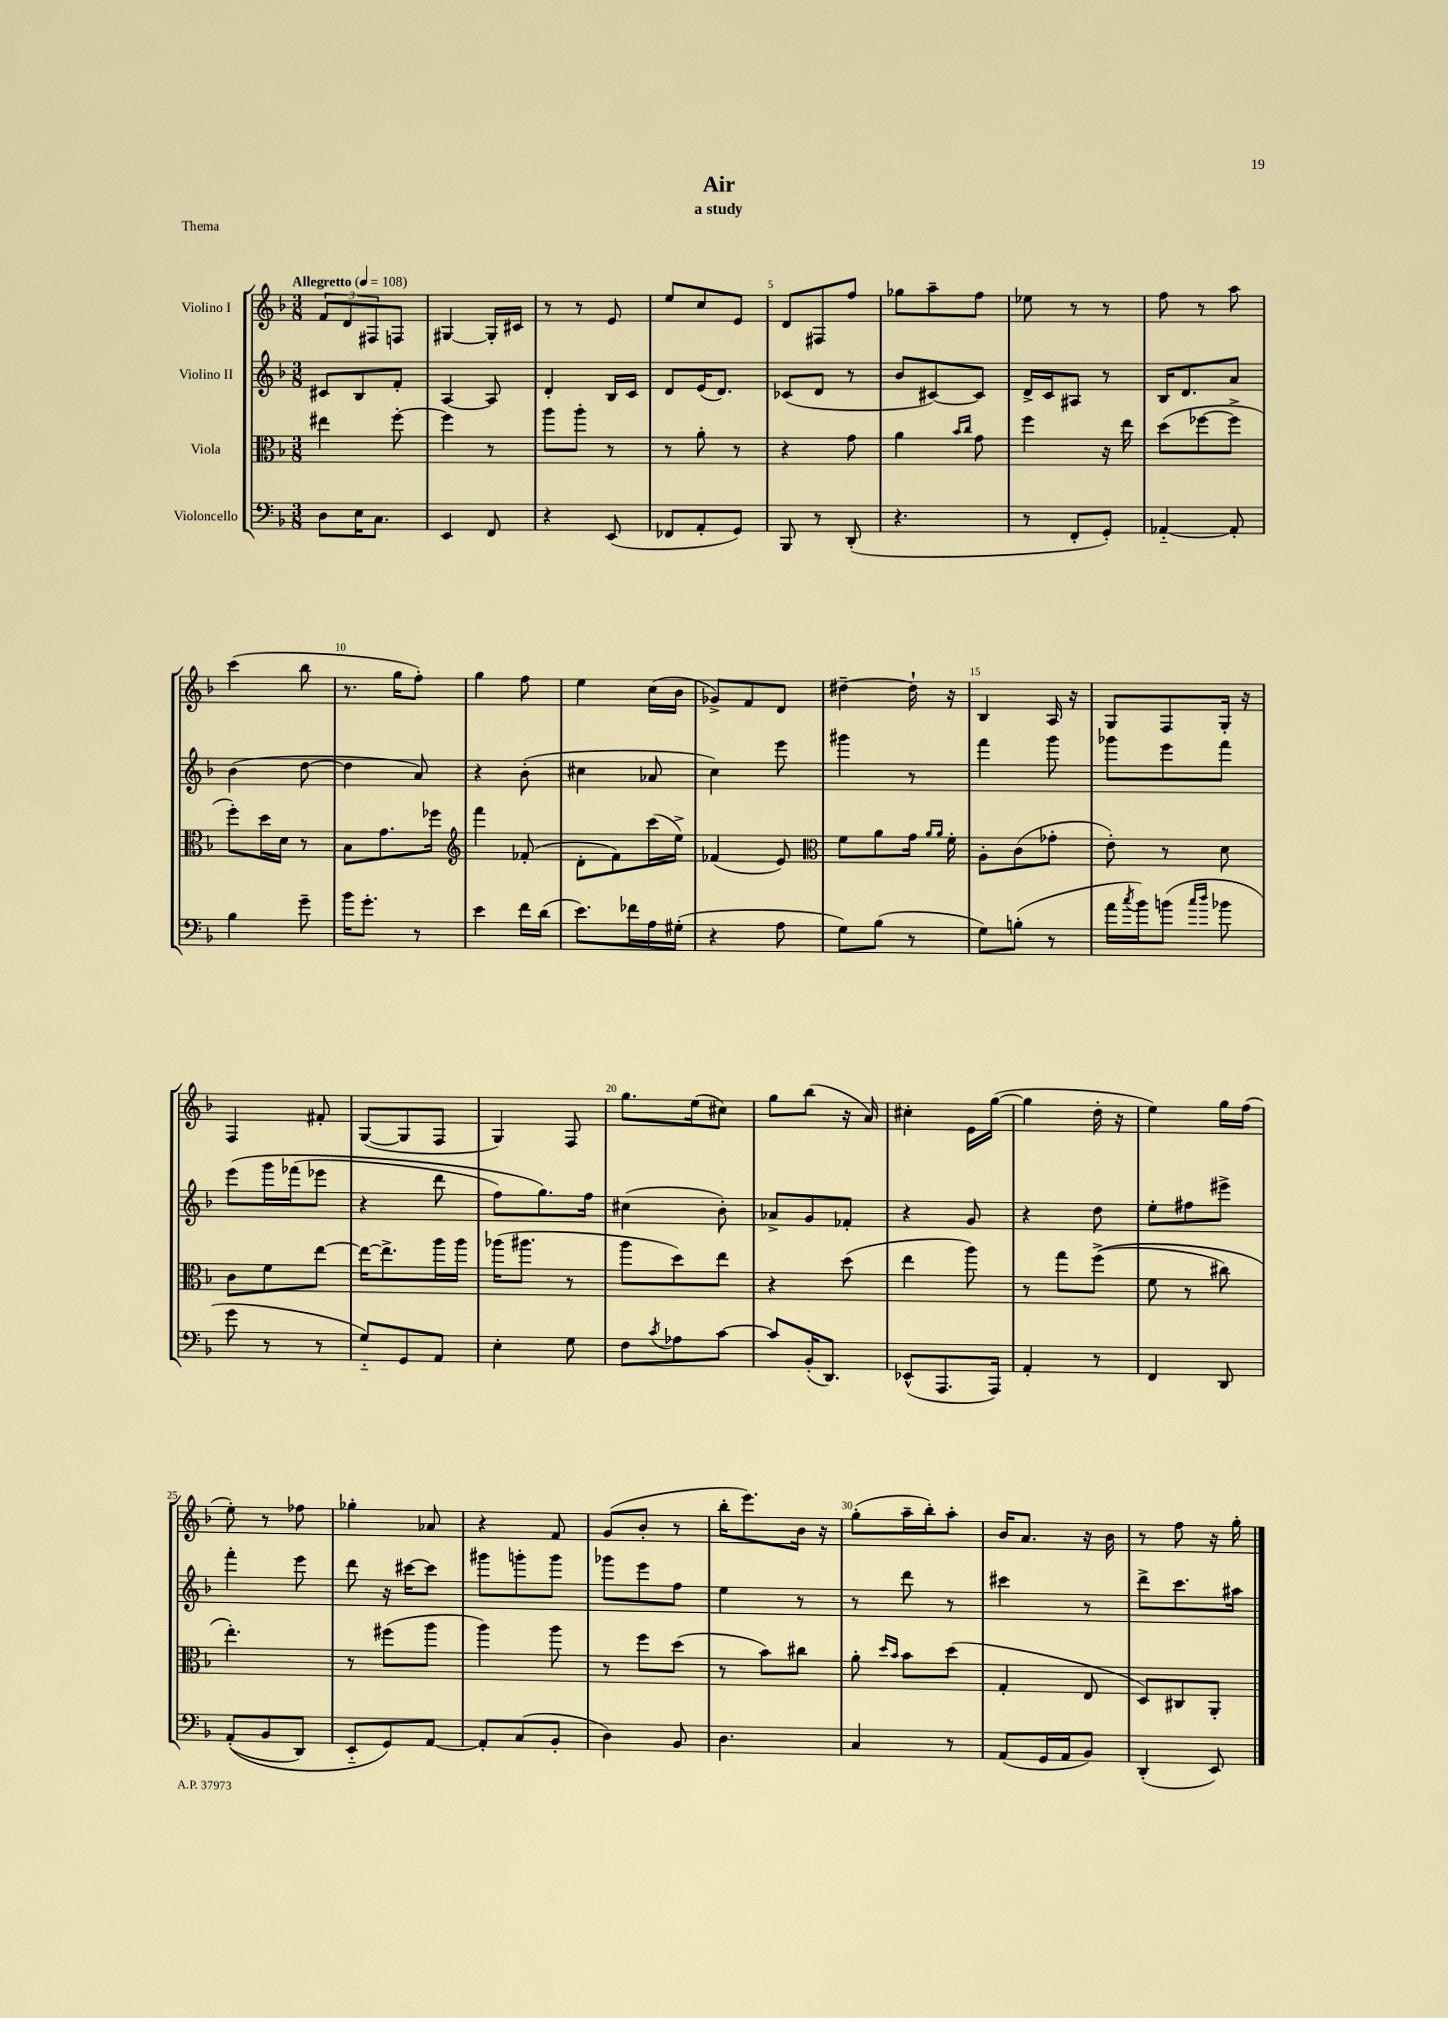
\header { title = "Air" subtitle = "a study" piece = "Thema" }
<<
\new StaffGroup <<
\new Staff = "s0" \with { instrumentName = "Violino I" } {
    \clef treble \key f \major \numericTimeSignature \time 3/8 \tempo "Allegretto" 4 = 108
    \tuplet 3/2 { f'8 d'8 fis8 } f8 |
    gis4~ gis16-. cis'16 |
    r8 r8 e'8 |
    e''8 c''8 e'8 |
    d'8 fis8 f''8 |
    ges''8 a''8-- f''8 |
    ees''8 r8 r8 |
    f''8 r8 a''8 |
    c'''4( bes''8 |
    r8. g''16 f''8-.) |
    g''4 f''8 |
    e''4 c''16( bes'16 |
    ges'8->) f'8 d'8 |
    dis''4~-- dis''16-! r16 |
    bes4 a16 r16 |
    g8 f8 g16-. r16 |
    f4 fis'8-. |
    g8~( g8 f8 |
    g4) f8 |
    g''8. e''16( cis''8) |
    g''8 bes''8( r16 a'16) |
    cis''4-. e'16 g''16~( |
    g''4 d''16-. r16 |
    e''4) g''16 f''16( |
    e''8-.) r8 fes''8 |
    ges''4-. aes'8 |
    r4 f'8 |
    g'8( bes'8-. r8 |
    bes''16-. e'''8.) bes'16 r16 |
    g''8-.( a''16-- bes''16-.) a''8-. |
    bes'16 a'8. r16 bes'16 |
    r8 f''8 r16 g''16-. \bar "|." |
}
\new Staff = "s1" \with { instrumentName = "Violino II" } {
    \clef treble \key f \major \numericTimeSignature \time 3/8
    cis'8 bes8 f'8-. |
    a4~ a8 |
    d'4-. bes16 c'16 |
    d'8 e'16( d'8.) |
    ces'8( d'8 r8 |
    bes'8 cis'8~) cis'8 |
    d'16-> c'16 ais8 r8 |
    bes16 d'8. a'8 |
    bes'4( d''8~ |
    d''4 a'8) |
    r4 bes'8-.( |
    cis''4 aes'8 |
    c''4) e'''8 |
    gis'''4 r8 |
    f'''4 g'''8 |
    ges'''8 e'''8 f'''8 |
    e'''8\( g'''16 fes'''16( ees'''8 |
    r4 d'''8 |
    f''8) g''8.\) f''16 |
    cis''4( bes'8-.) |
    aes'8-> g'8 fes'8-. |
    r4 g'8 |
    r4 d''8 |
    e''8-. fis''8 eis'''8-> |
    f'''4-. e'''8 |
    d'''8 r16 cis'''16~ cis'''8 |
    gis'''8 g'''8-. g'''8 |
    ges'''8 e'''8 f''8 |
    e''4 r8 |
    r8 d'''8 r8 |
    cis'''4 r8 |
    d'''8-> c'''8. ais''16 \bar "|." |
}
\new Staff = "s2" \with { instrumentName = "Viola" } {
    \clef alto \key f \major \numericTimeSignature \time 3/8
    eis''4 f''8~-. |
    f''4 r8 |
    a''8 a''8-. r8 |
    r8 a'8-. r8 |
    r4 g'8 |
    a'4 \grace { bes'16 c''16 } g'8 |
    f''4 r16 e''16 |
    d''8( fes''8~ fes''8-> |
    f''8-.) d''16 d'16 r8 |
    bes8 g'8. fes''16 |
    \clef treble f'''4 fes'8-.( |
    d'8-. f'8) c'''16( e''16->) |
    fes'4( e'8) |
    \clef alto f'8 a'8 g'16 \grace { a'16 a'16 } f'16-. |
    a8-. c'8( ges'8-. |
    e'8-.) r8 d'8 |
    c'8 f'8 e''8~ |
    e''16~ e''8.-> a''16 a''16 |
    aes''16( ais''8. r8 |
    a''8 d''8) e''8 |
    r4 d''8( |
    e''4 a''8) |
    r8 g''8 f''8->(\( |
    f'8 r8 cis''8) |
    e''4.-.\) |
    r8 fis''8( a''8 |
    a''4) a''8 |
    r8 f''8 d''8( |
    r8 bes'8) cis''8 |
    a'8-. \grace { d''16 bes'16 } bes'8 d''8( |
    g4-. e8 |
    d8) cis8 a,8-. \bar "|." |
}
\new Staff = "s3" \with { instrumentName = "Violoncello" } {
    \clef bass \key f \major \numericTimeSignature \time 3/8
    d8 e16 c8. |
    e,4 f,8 |
    r4 e,8( |
    fes,8 a,8-. g,8) |
    bes,,8 r8 d,8-.( |
    r4. |
    r8 f,8-. g,8-.) |
    aes,4~-_ aes,8-. |
    bes4 g'8-- |
    bes'16 g'8.-. r8 |
    e'4 f'16 d'16( |
    e'8.) fes'16 a16 gis16-.( |
    r4 a8 |
    g8) bes8( r8 |
    g8) b8-.( r8 |
    a'16 \acciaccatura { c''8 } bes'16) b'8( \grace { c''16 d''16 } bes'8 |
    g'8 r8 r8 |
    g8-_) g,8 a,8 |
    e4-. g8 |
    f8 \acciaccatura { c'8 } aes8 c'8~ |
    c'8 bes,16-.( d,8.) |
    ees,8-^( a,,8. a,,16) |
    a,4-. r8 |
    f,4 d,8 |
    a,8-.(\( bes,8 d,8) |
    e,8-_ g,8\) a,8~ |
    a,8-. c8( bes,8-. |
    d4) bes,8 |
    d4. |
    c4 r8 |
    a,8( g,16 a,16 bes,8) |
    d,4-.( e,8) \bar "|." |
}
>>
>>
\layout { \context { \Score \override BarNumber.break-visibility = ##(#f #t #t) barNumberVisibility = #(every-nth-bar-number-visible 5) } }
